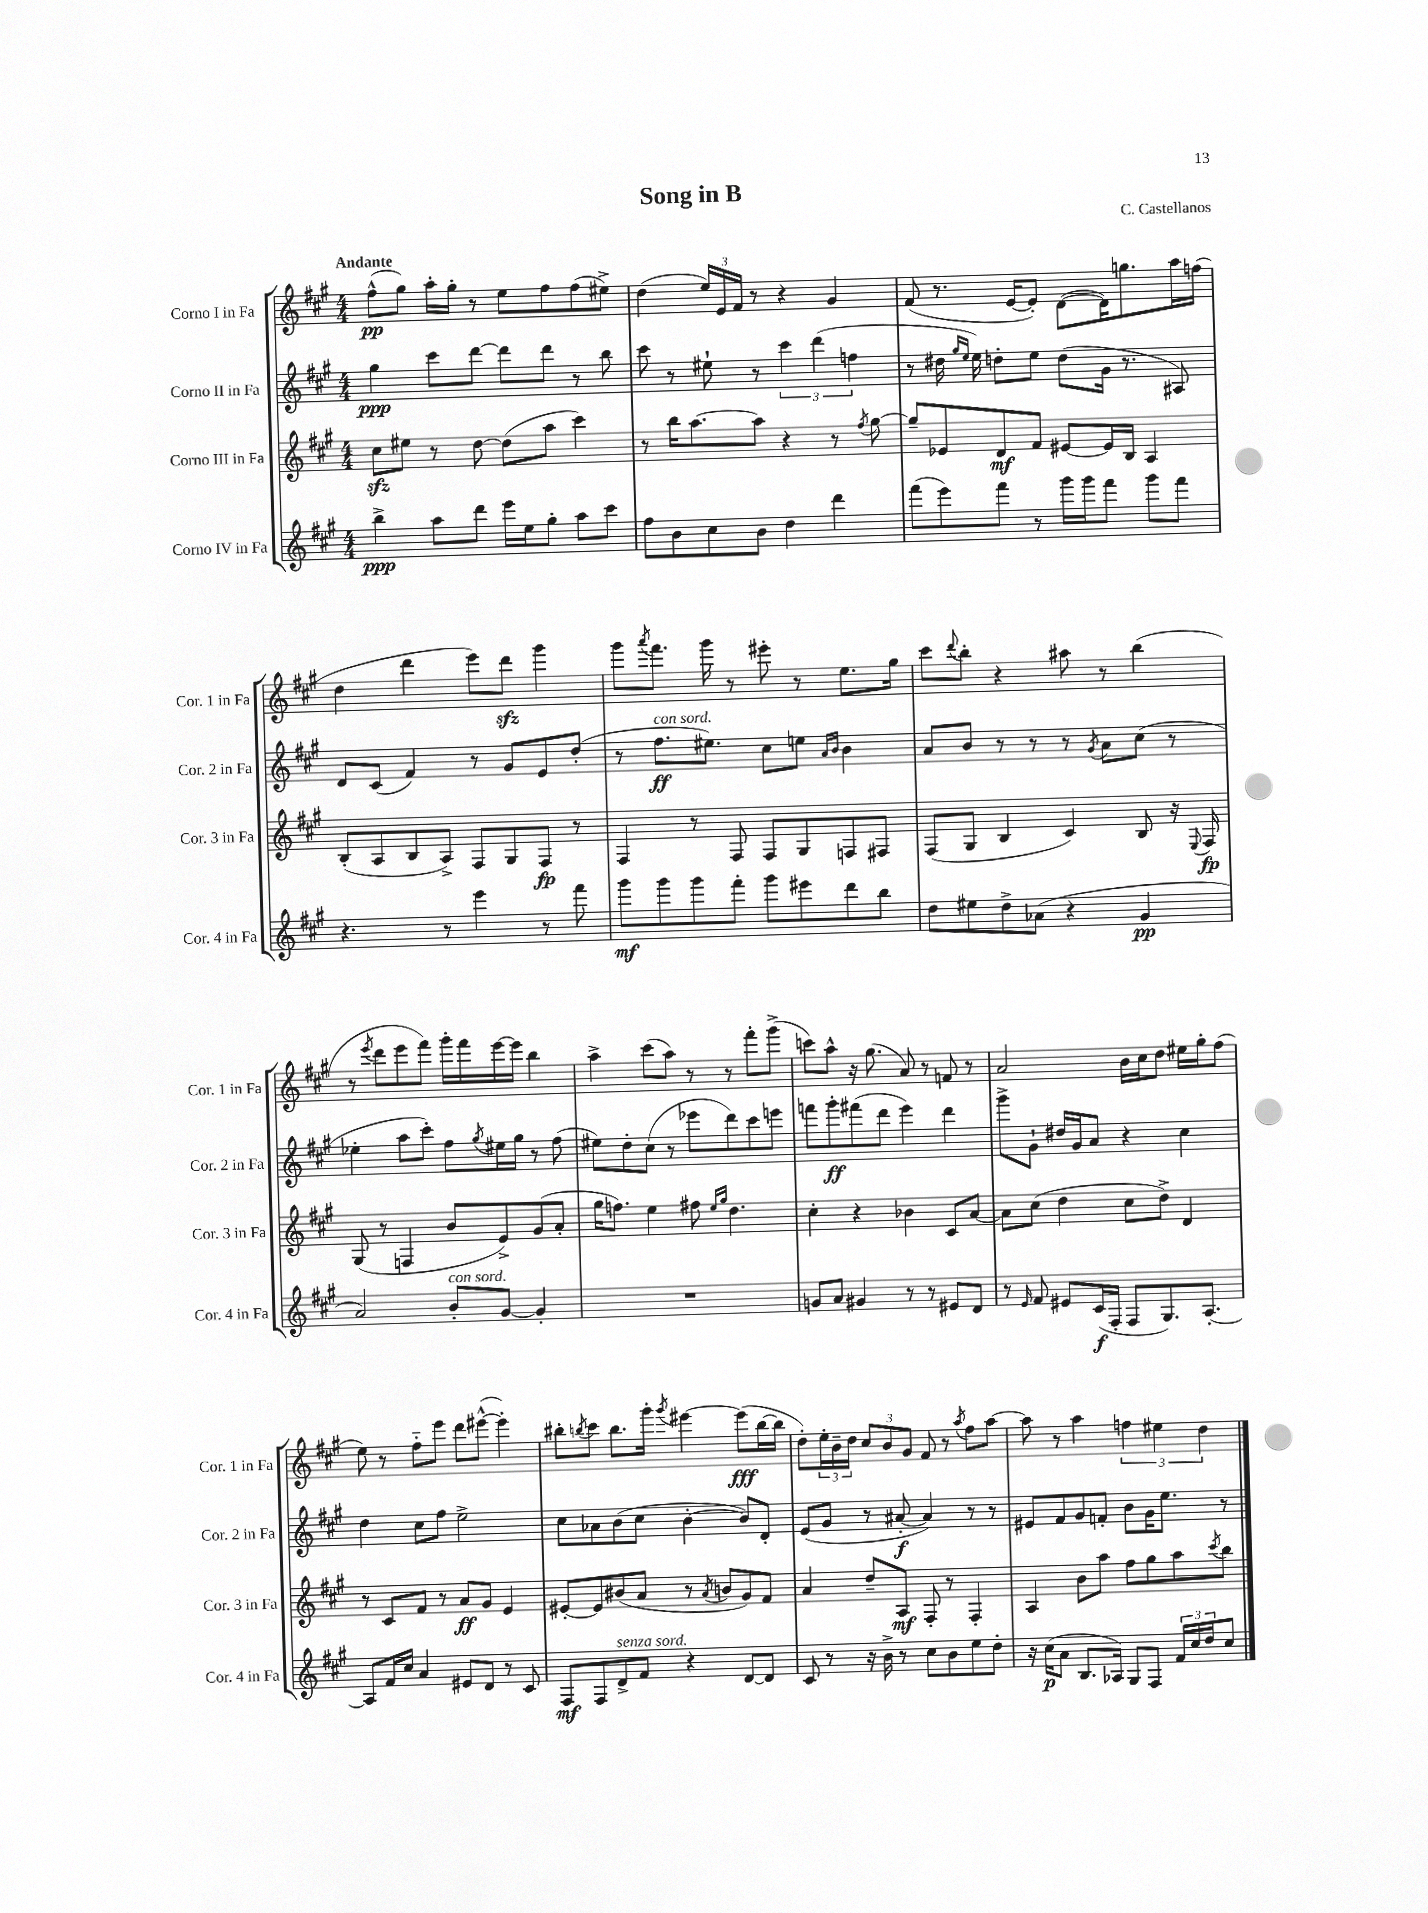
\header { title = "Song in B" composer = "C. Castellanos" }
<<
\new StaffGroup <<
\new Staff = "s0" \with { instrumentName = "Corno I in Fa" shortInstrumentName = "Cor. 1 in Fa" } {
    \clef treble \key a \major \numericTimeSignature \time 4/4 \tempo "Andante"
    fis''8-^\pp( gis''8) a''16-. gis''16-. r8 e''8 fis''8 fis''8( eis''8->) |
    d''4( \tuplet 3/2 { e''16) e'16 fis'16 } r8 r4 gis'4 |
    fis'8( r8. e'16~ e'8-.) d'8~( d'16) g''8. a''16 f''16( |
    d''4 d'''4 e'''8) d'''8\sfz gis'''4 |
    gis'''8 \acciaccatura { a'''8 } fis'''8. gis'''16 r8 eis'''8-. r8 e''8. gis''16 |
    cis'''8 \appoggiatura { d'''8 } b''8-. r4 ais''8 r8 b''4( |
    r8 \acciaccatura { e'''8 } d'''8 e'''8 fis'''8) gis'''16-. fis'''16 e'''16~ e'''16 b''4 |
    a''4-> cis'''8( a''8) r8 r8 fis'''8-. gis'''8->( |
    c'''8) a''8-^ r16 gis''8.( a'8) r8 f'8 r8 |
    a'2 b'16 cis''16 d''8 eis''16 gis''16-. fis''8( |
    e''8) r8 fis''8-_ e'''8 d'''8 eis'''8~-^( eis'''4-.) |
    bis''8-. \acciaccatura { b''8 } cis'''8 b''8. gis'''16-. \acciaccatura { gis'''8 } eis'''4~ eis'''8\fff( b''16~ b''16 |
    d''8-.) \tuplet 3/2 { e''16-. b'16-- d''16 } \tuplet 3/2 { cis''8 b'8 gis'8 } fis'8 r8 \acciaccatura { a''8 } fis''8 a''8~ |
    a''8 r8 a''4 \tuplet 3/2 { f''4 eis''4 d''4 } \bar "|." |
}
\new Staff = "s1" \with { instrumentName = "Corno II in Fa" shortInstrumentName = "Cor. 2 in Fa" } {
    \clef treble \key a \major \numericTimeSignature \time 4/4
    gis''4\ppp cis'''8 d'''8~ d'''8 d'''8 r8 b''8 |
    cis'''8 r8 eis''8-! r8 \tuplet 3/2 { cis'''4 d'''4( f''4 } |
    r8 dis''16 \grace { gis''16 e''16 } e''16) d''8-. e''8 d''8( gis'16 r8. ais8) |
    d'8 cis'8( fis'4) r8 gis'8 e'8 d''8-.( |
    r8 fis''8.\ff^\markup { \italic "con sord." } eis''8.) cis''8 e''8 \grace { a'16 b'16 } b'4 |
    a'8 b'8 r8 r8 r8 \acciaccatura { gis'8 } a'8 cis''8( r8 |
    ees''4-. a''8 cis'''8-.) fis''8 \acciaccatura { gis''8 } eis''16 gis''16 r8 fis''8( |
    eis''8) d''8-. cis''8( r8 ees'''8 d'''8) cis'''8 e'''8 |
    f'''8 gis'''8-.\ff fis'''8( d'''8 e'''4) d'''4 |
    gis'''8-> gis'8-! dis''16 gis'16 a'8 r4 cis''4 |
    d''4 cis''8 fis''8 e''2-> |
    cis''8 aes'8 b'8( cis''8 b'4~-. b'8) d'8-. |
    e'8( gis'8 r8 ais'8~-.\f ais'4) r8 r8 |
    eis'8 fis'8 gis'8 f'8-. b'8 gis'16 e''8. r8 \bar "|." |
}
\new Staff = "s2" \with { instrumentName = "Corno III in Fa" shortInstrumentName = "Cor. 3 in Fa" } {
    \clef treble \key a \major \numericTimeSignature \time 4/4
    cis''8\sfz eis''8 r8 d''8~ d''8( a''8 cis'''4) |
    r8 b''16 a''8.~ a''8 r4 r8 \acciaccatura { fis''8 } gis''8~ |
    gis''8-- ees'8 d'8\mf fis'8 eis'8~ eis'16 b16 a4 |
    b8-.( a8 b8 a8->) fis8 gis8 fis8\fp r8 |
    fis4 r8 fis8 fis8 gis8 f8 fis8 |
    fis8( gis8 b4 cis'4) b8 r16 \appoggiatura { e8 } fis16\fp |
    gis8( r8 f4 b'8 e'8->) gis'8( a'8-. |
    gis''16 f''8.) e''4 fis''8 \grace { e''16 gis''16 } d''4. |
    cis''4-. r4 bes'4 cis'8 a'8~ |
    a'8 cis''8( d''4 cis''8 d''8->) d'4 |
    r8 cis'8 fis'8 r8 a'8\ff gis'8 e'4 |
    eis'8~-. eis'8 bis'8( a'8 r8 \acciaccatura { a'8 } b'8 gis'8) fis'8 |
    a'4 d''8-- a8\mf fis8-. r8 fis4-. |
    a4 b'8 a''8 fis''8 gis''8 a''8 \acciaccatura { cis'''8 } b''8 \bar "|." |
}
\new Staff = "s3" \with { instrumentName = "Corno IV in Fa" shortInstrumentName = "Cor. 4 in Fa" } {
    \clef treble \key a \major \numericTimeSignature \time 4/4
    b''4->\ppp a''8 d'''8 e'''16 e''16 gis''8-. a''8 cis'''8 |
    fis''8 b'8 cis''8 b'8 d''4 d'''4 |
    fis'''8( e'''8) fis'''8 r8 gis'''16 gis'''16 fis'''8 gis'''8 fis'''8 |
    r4. r8 e'''4 r8 fis'''8 |
    gis'''8\mf gis'''8 gis'''8 fis'''8-. gis'''8 eis'''8 d'''8 b''8 |
    d''8 eis''8 d''8-> aes'8( r4 gis'4\pp |
    a'2) b'8-.^\markup { \italic "con sord." } gis'8~ gis'4-. |
    R1 |
    g'8 a'8 gis'4 r8 r8 eis'8 d'8 |
    r8 \grace { e'16 } fis'8 eis'8 cis'16\f( fis16-. fis8 gis8.) a8.~-. |
    a8 fis'16 cis''16 a'4 eis'8 d'8 r8 cis'8 |
    fis8\mf fis8 d'8->^\markup { \italic "senza sord." } fis'8 r4 d'8~ d'8 |
    cis'8 r8 r16 b'16-> r8 cis''8 b'8 e''8 d''8-. |
    r16 cis''16\p( a'8 b8. aes16) gis8 fis8 \tuplet 3/2 { fis'16 cis''16 d''16 } cis''8 \bar "|." |
}
>>
>>
\layout { \context { \Score \remove "Bar_number_engraver" } }
